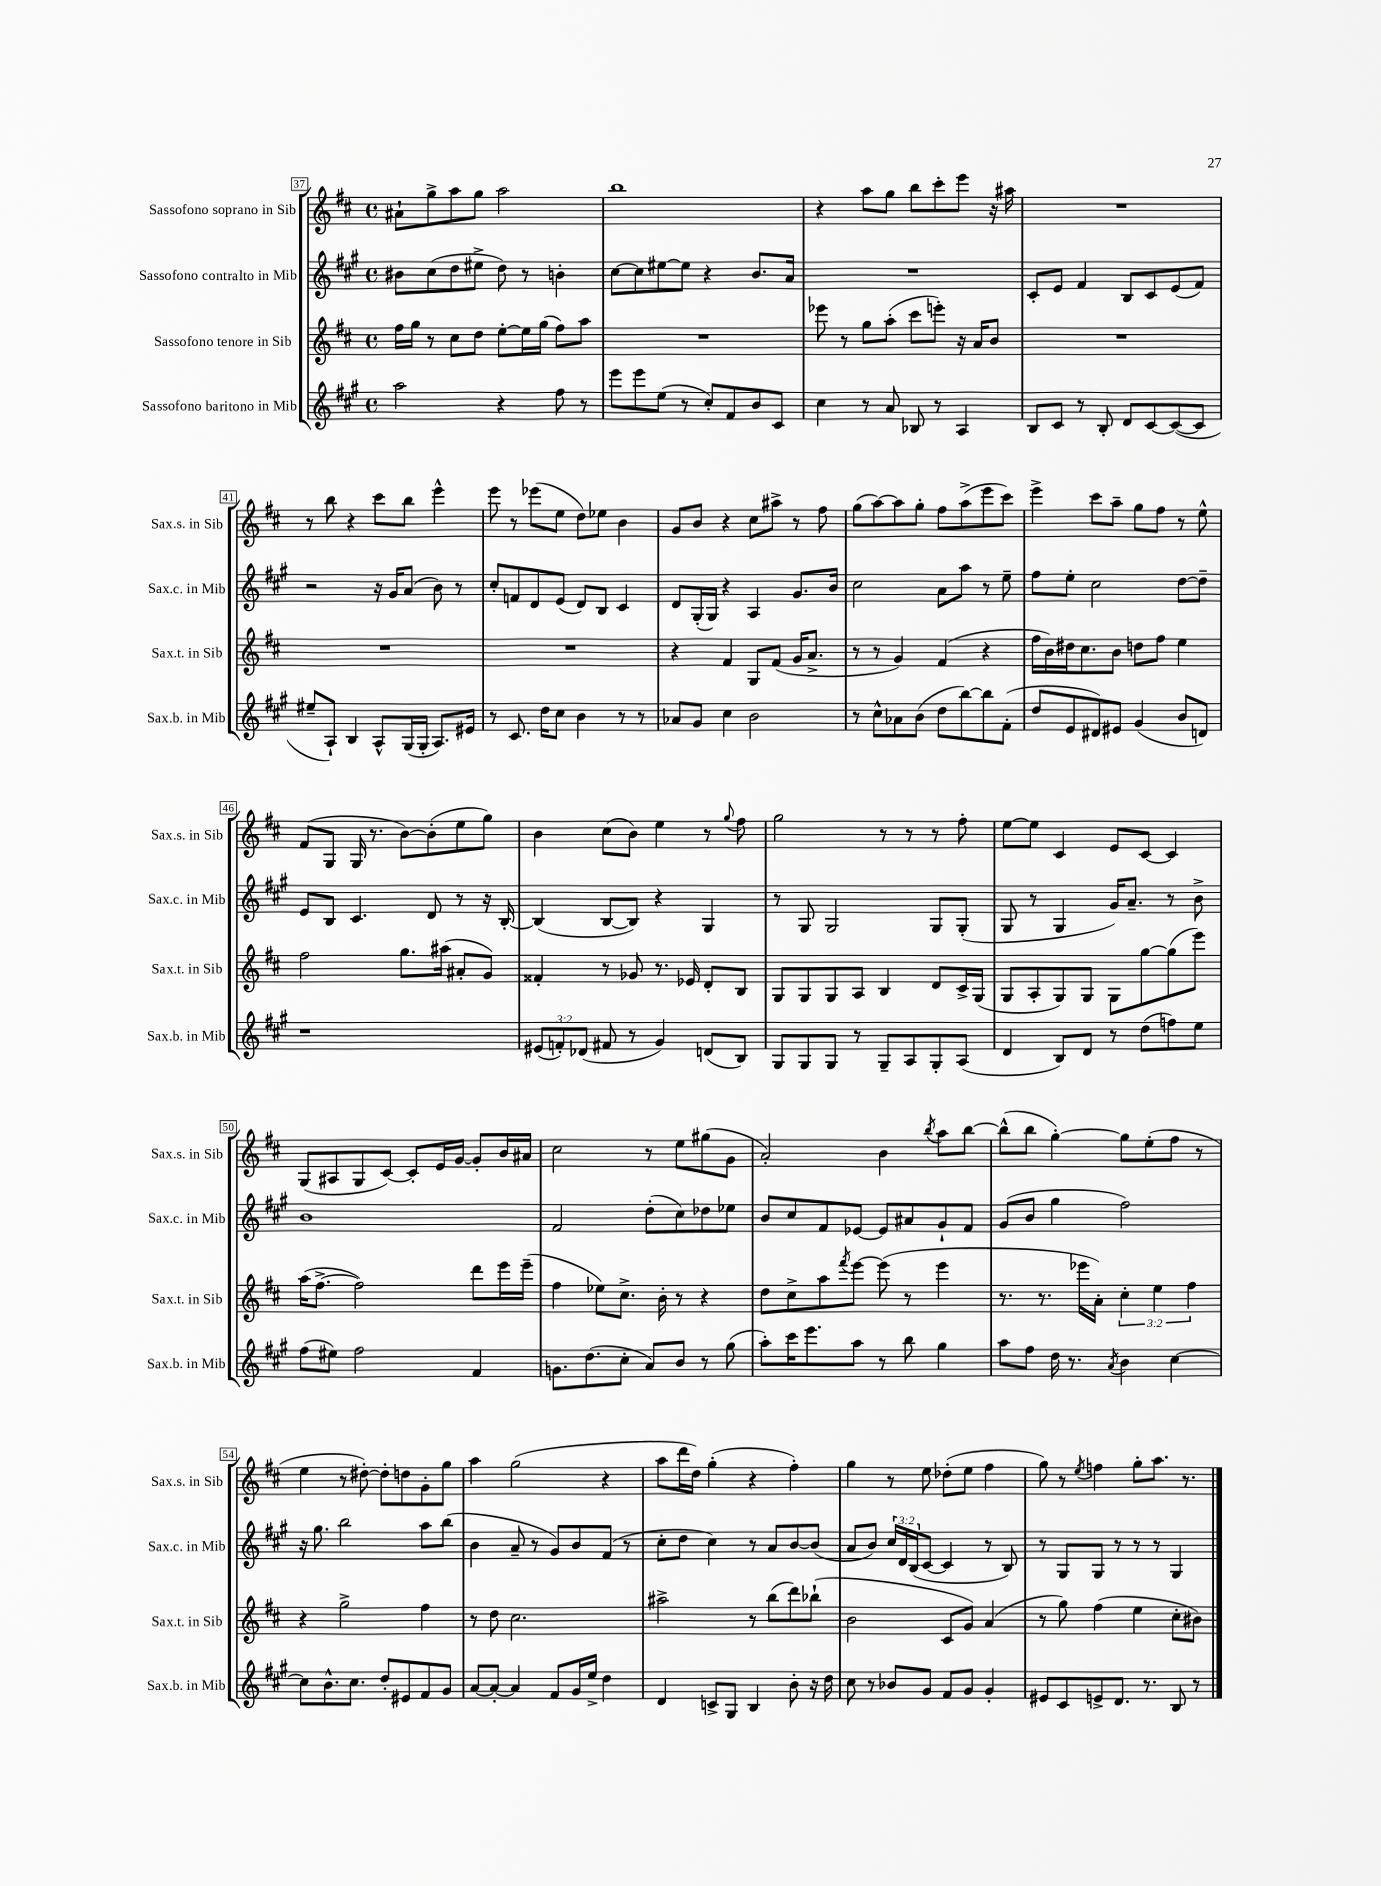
<<
\new StaffGroup <<
\new Staff = "s0" \with { instrumentName = "Sassofono soprano in Sib" shortInstrumentName = "Sax.s. in Sib" } {
    \clef treble \key d \major \defaultTimeSignature \time 4/4
    ais'8-! g''8-> a''8 g''8 a''2 |
    b''1 |
    r4 a''8 g''8 b''8 cis'''8-. e'''8 r16 ais''16 |
    R1 |
    r8 b''8 r4 cis'''8 b''8 e'''4-^ |
    e'''8 r8 ees'''8( e''8 d''8) ees''8 b'4 |
    g'8 b'8 r4 cis''8 ais''8-> r8 fis''8 |
    g''8( a''8~) a''8 g''8-. fis''8 a''8->( e'''8 cis'''8) |
    e'''4-> cis'''8 a''8-- g''8 fis''8 r8 e''8-^ |
    fis'8( g8 g16 r8. b'8~) b'8-.( e''8 g''8) |
    b'4 cis''8( b'8) e''4 r8 \appoggiatura { g''8 } fis''8 |
    g''2 r8 r8 r8 fis''8-. |
    e''8~ e''8 cis'4 e'8 cis'8~ cis'4 |
    g8( ais8 g8 cis'8~) cis'8-. e'16 g'16~ g'8-. b'16 ais'16 |
    cis''2 r8 e''8 gis''8( g'8 |
    a'2-.) b'4 \acciaccatura { b''8 } a''8 b''8~ |
    b''8-^( b''8 g''4~-.) g''8 e''8-.( fis''8 r8 |
    e''4 r8 dis''8~-.) dis''8-. d''8 g'8-. g''8 |
    a''4 g''2( r4 |
    a''8 d'''16 d''16) g''4-.( r4 fis''4-.) |
    g''4 r8 e''8 des''8-.( e''8 fis''4 |
    g''8) r8 \acciaccatura { e''8 } f''4 g''8-. a''8. r8. \bar "|." |
}
\new Staff = "s1" \with { instrumentName = "Sassofono contralto in Mib" shortInstrumentName = "Sax.c. in Mib" } {
    \clef treble \key a \major \defaultTimeSignature \time 4/4 \override Staff.TupletNumber.text = #tuplet-number::calc-fraction-text
    bis'8 cis''8( d''8 eis''8-> d''8) r8 b'4-. |
    cis''8~ cis''8 eis''8~ eis''8 r4 b'8. a'16 |
    R1 |
    cis'8-. e'8 fis'4 b8 cis'8 e'8( fis'8) |
    r2 r16 gis'16 a'8( b'8) r8 |
    cis''8-. f'8 d'8 e'8( d'8) b8 cis'4 |
    d'8 gis16-.( gis16) r4 a4 gis'8. b'16 |
    cis''2 a'8 a''8 r8 e''8-- |
    fis''8 e''8-. cis''2 d''8~ d''8-- |
    e'8 b8 cis'4. d'8 r8 r16 b16~-. |
    b4( b8~ b8) r4 gis4 |
    r8 gis8 gis2 gis8 gis8-.( |
    gis8 r8 gis4 gis'16) a'8.-- r8 b'8-> |
    b'1 |
    fis'2 d''8-.( cis''8) des''8 ees''8 |
    b'8 cis''8 fis'8 ees'8~ ees'8 ais'8 gis'8-! fis'8 |
    gis'8( b'8 gis''4 fis''2) |
    r16 gis''8. b''2 a''8 b''8( |
    b'4 a'8-- r8 gis'8) b'8 fis'8( r8 |
    cis''8-. d''8 cis''4) r8 a'8 b'8~ b'8( |
    a'8 b'8) \tuplet 3/2 { cis''16 d'16 b16( } cis'8~ cis'4 r8 b8) |
    r8 gis8 gis8 r8 r8 r8 gis4 \bar "|." |
}
\new Staff = "s2" \with { instrumentName = "Sassofono tenore in Sib" shortInstrumentName = "Sax.t. in Sib" } {
    \clef treble \key d \major \defaultTimeSignature \time 4/4 \override Staff.TupletNumber.text = #tuplet-number::calc-fraction-text
    fis''16 g''16 r8 cis''8 d''8 e''8~-. e''16 g''16( fis''8) a''8 |
    R1 |
    ees'''8 r8 g''8 a''8-.( cis'''8 e'''8-.) r16 a'16 b'8 |
    R1 |
    R1 |
    R1 |
    r4 fis'4 g8 fis'8( g'16 a'8.-> |
    r8 r8 g'4) fis'4( r4 |
    fis''16 b'16) dis''16 cis''8. b'8 d''8 fis''8 e''4 |
    fis''2 g''8. ais''16( ais'8-. g'8) |
    fisis'4-. r8 ges'8 r8. ees'16 d'8-. b8 |
    g8 g8 g8 a8 b4 d'8 cis'16-> g16( |
    g8 a8-. g8) g8 g8 g''8~ g''8( e'''8) |
    a''16( fis''8.~-> fis''2) d'''8 e'''16 e'''16--( |
    fis''4 ees''8) cis''8.-> b'16-. r8 r4 |
    d''8 cis''8-> a''8 \acciaccatura { fis'''8 } e'''8~ e'''8( r8 e'''4 |
    r8. r8. ees'''16 a'16-.) \tuplet 3/2 { cis''4-. e''4 fis''4 } |
    r4 g''2-> fis''4 |
    r8 d''8 cis''2. |
    ais''2-> r8 b''8( d'''8) bes''8-!( |
    b'2 cis'8 g'8) a'4( |
    r8 g''8) fis''4( e''4 cis''8-. bis'8) \bar "|." |
}
\new Staff = "s3" \with { instrumentName = "Sassofono baritono in Mib" shortInstrumentName = "Sax.b. in Mib" } {
    \clef treble \key a \major \defaultTimeSignature \time 4/4 \override Staff.TupletNumber.text = #tuplet-number::calc-fraction-text
    a''2 r4 fis''8 r8 |
    e'''8 e'''8 e''8( r8 cis''8-.) fis'8 b'8 cis'8 |
    cis''4 r8 a'8 bes8 r8 a4 |
    b8 cis'8 r8 b8-. d'8 cis'8~ cis'8~( cis'8 |
    eis''8-- a8-!) b4 a8-^ gis16( gis16-. a8.) eis'16 |
    r8 cis'8. d''16 cis''8 b'4 r8 r8 |
    aes'8 gis'8 cis''4 b'2 |
    r8 cis''8-^ aes'8 b'8( d''8 b''8~) b''8 fis'8-.( |
    d''8 e'8 dis'8) eis'8 gis'4( b'8 d'8) |
    r1 |
    \tuplet 3/2 { eis'8( f'8-.) des'8( } fis'8 r8 gis'4) d'8( b8) |
    gis8 gis8 gis8 r8 gis8-- a8 gis8-. a8( |
    d'4 b8) d'8 r8 d''8( f''8) e''8 |
    fis''8( eis''8) fis''2 fis'4 |
    g'8. d''8.( cis''8-. a'8) b'8 r8 gis''8( |
    a''8-.) cis'''16 e'''8. a''8 r8 b''8 gis''4 |
    a''8 fis''8 d''16 r8. \acciaccatura { a'8 } b'4 cis''4~ |
    cis''8 b'8.-^ cis''8. d''8-. eis'8 fis'8 gis'8 |
    a'8~ a'8~-. a'4 fis'8 gis'16 e''16-> d''4 |
    d'4 c'8-> gis8 b4 b'8-. r16 d''16 |
    cis''8 r8 bes'8 gis'8 fis'8 gis'8 gis'4-. |
    eis'8 cis'8 e'8-> d'8. r8. b8 r8 \bar "|." |
}
>>
>>
\layout { \context { \Score currentBarNumber = #37 \override BarNumber.stencil = #(make-stencil-boxer 0.1 0.3 ly:text-interface::print) } }
